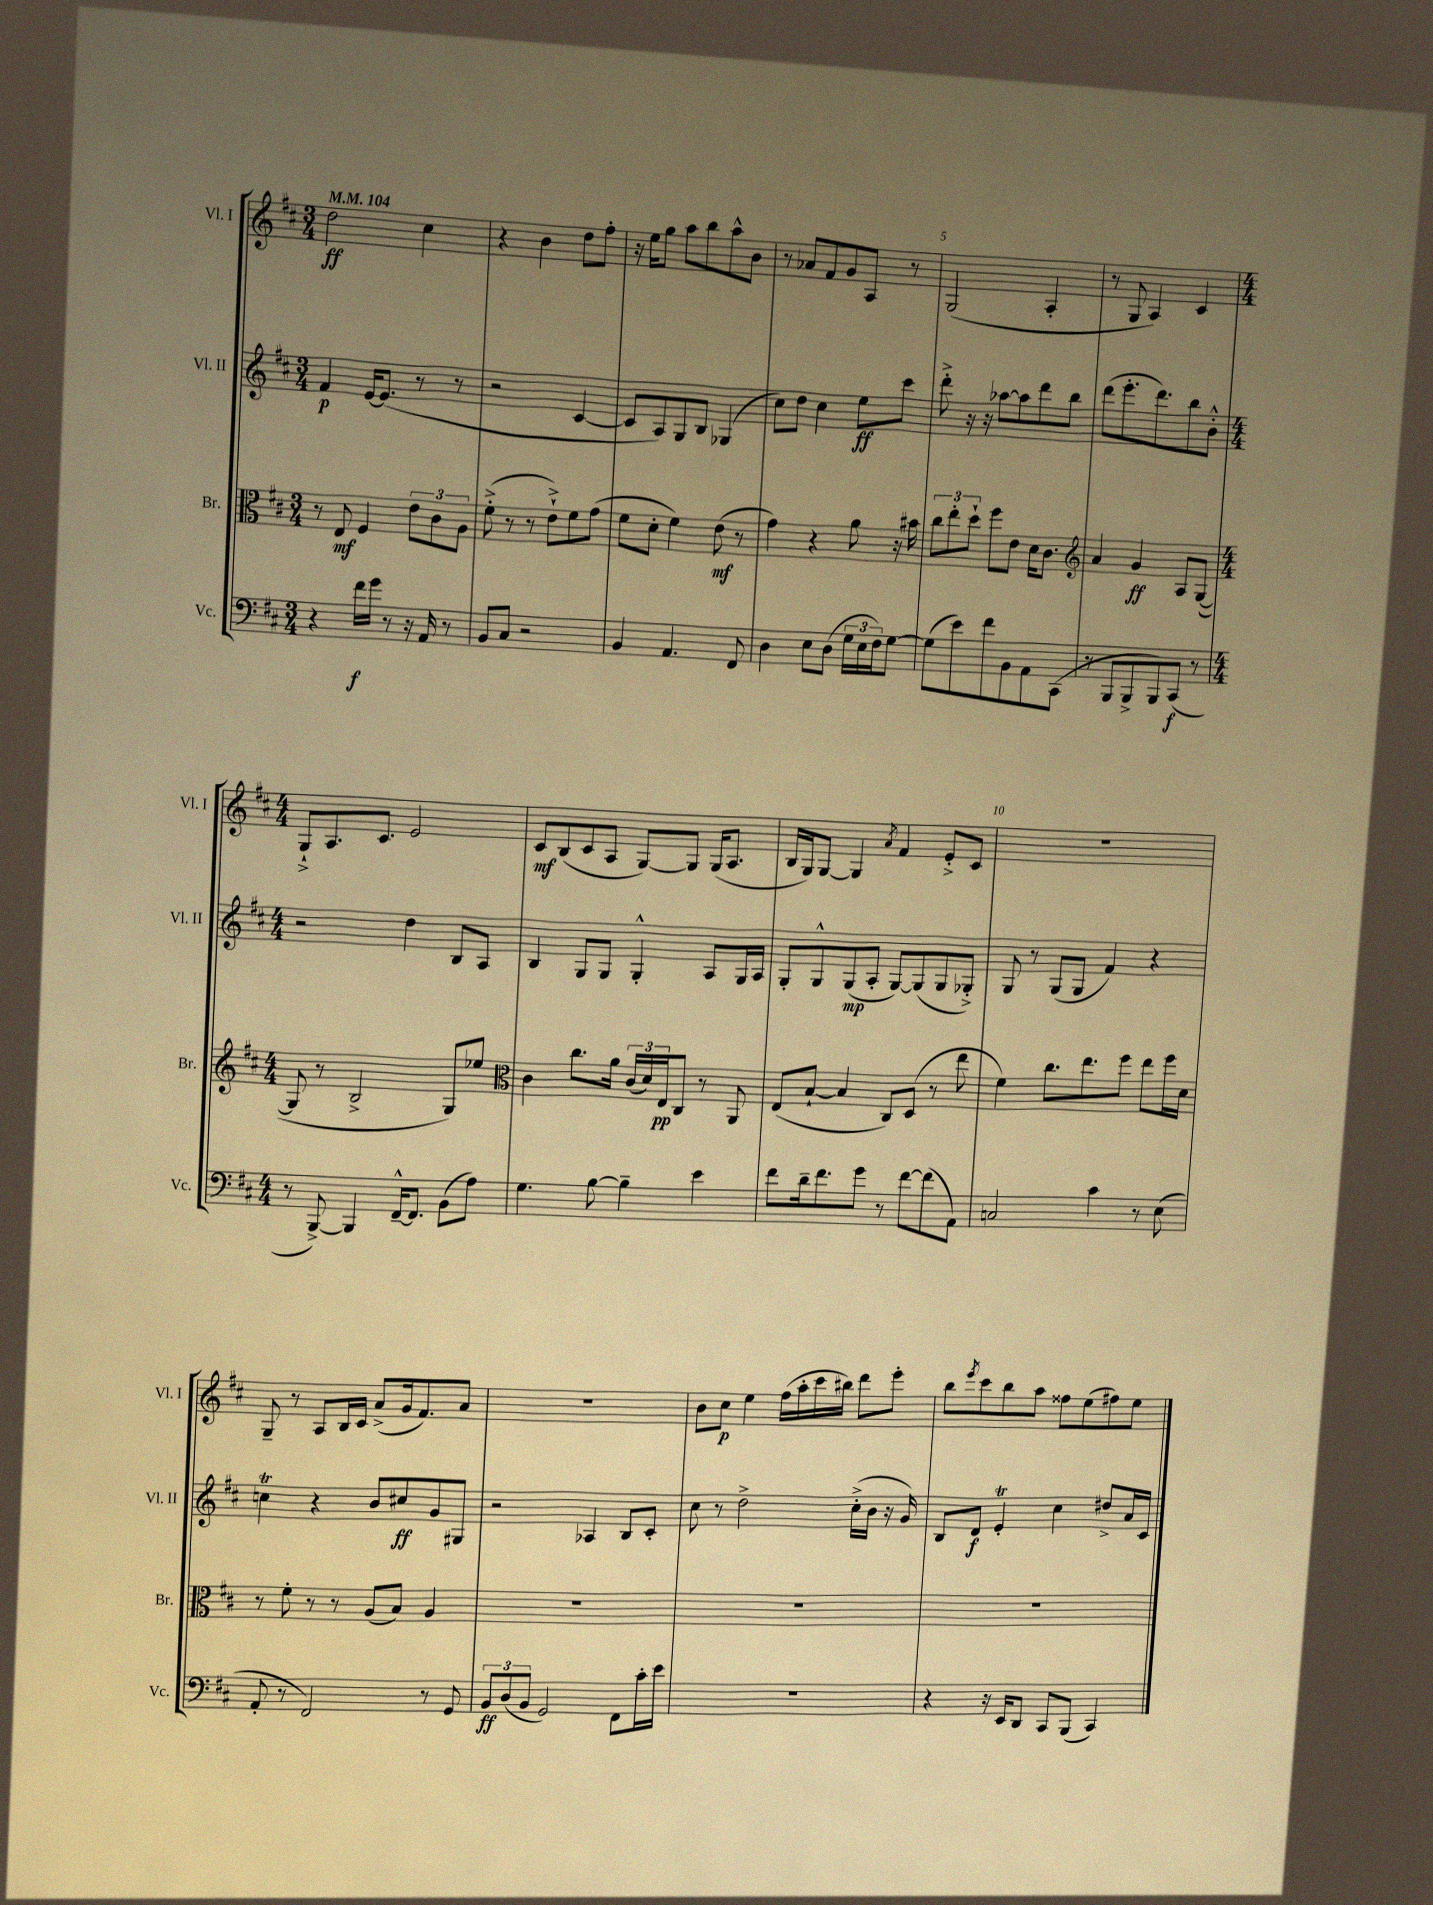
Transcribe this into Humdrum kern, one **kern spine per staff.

**kern	**dynam	**kern	**dynam	**kern	**dynam	**kern	**dynam
*part4	*part4	*part3	*part3	*part2	*part2	*part1	*part1
*staff4	*staff4	*staff3	*staff3	*staff2	*staff2	*staff1	*staff1
*I"Vc.	*	*I"Br.	*	*I"Vl. II	*	*I"Vl. I	*
*I'Vc.	*	*I'Br.	*	*I'Vl. II	*	*I'Vl. I	*
*clefF4	*	*clefC3	*	*clefG2	*	*clefG2	*
*k[f#c#]	*	*k[f#c#]	*	*k[f#c#]	*	*k[f#c#]	*
*M3/4	*	*M3/4	*	*M3/4	*	*M3/4	*
*MM104	*	*MM104	*	*MM104	*	*MM104	*
=1	=1	=1	=1	=1	=1	=1	=1
4r	.	8r	.	4f#/	p	2dd\	ff
.	.	8E/	mf	.	.	.	.
16f#\LL	f	4F#/	.	[16e/KL	.	.	.
16g\JJ	.	.	.	(8.e/J]	.	.	.
8r	.	.	.	.	.	.	.
16r	.	12e\L	.	8r	.	4cc#\	.
16AA/	.	.	.	.	.	.	.
.	.	12c#\	.	.	.	.	.
8r	.	.	.	8r	.	.	.
.	.	12A\J	.	.	.	.	.
=2	=2	=2	=2	=2	=2	=2	=2
8BB/L	.	(8f#'^\	.	2r	.	4r	.
8C#/J	.	8r	.	.	.	.	.
2r	.	8r	.	.	.	4b\	.
.	.	8e`^\L)	.	.	.	.	.
.	.	8f#\	.	[4c#/	.	8dd\L	.
.	.	(8g\J	.	.	.	8ff#'\J	.
=3	=3	=3	=3	=3	=3	=3	=3
4BB/	.	8f#\L	.	8c#/L]	.	16r	.
.	.	.	.	.	.	16ee\KL	.
.	.	8d'\J	.	8A/)	.	8gg\J	.
4.AA/	.	4f#\)	.	8G/	.	8aa\L	.
.	.	.	.	8B/J	.	8bb\	.
.	.	(8e\	mf	(4G-X/	.	8aa^^\	.
8FF#/	.	8r	.	.	.	8b\J	.
=4	=4	=4	=4	=4	=4	=4	=4
4D\	.	4g\)	.	8cc#\L)	.	8r	.
.	.	.	.	8dd\J	.	8a-X/L	.
8E\L	.	4r	.	4cc#\	.	8f#/	.
(8D\J	.	.	.	.	.	8g/	.
24G\LL	.	8a\	.	8ee\L	ff	8A/J	.
24E\	.	.	.	.	.	.	.
24F#\J)	.	.	.	.	.	.	.
[8G\J	.	16r	.	8ccc#\J	.	8r	.
.	.	16b#X\	.	.	.	.	.
=5	=5	=5	=5	=5	=5	=5	=5
(8G\L]	.	12cc#\L	.	8ddd'^\	.	(2G/	.
.	.	12ee'\	.	.	.	.	.
8e\)	.	.	.	16r	.	.	.
.	.	12dd`\J	.	.	.	.	.
.	.	.	.	16r	.	.	.
8f#\	.	8ff#\L	.	[8aa-X\L	.	.	.
8BB\	.	8e\J	.	8aa-\]	.	.	.
8AA\	.	16d\KL	.	8ddd\	.	4A'/	.
.	.	8.c#\J	.	.	.	.	.
(8CC#\J	.	.	.	8bb\J	.	.	.
=6	=6	=6	=6	=6	=6	=6	=6
*	*	*clefG2	*	*	*	*	*
8r	.	4a/	.	(8ddd\L	.	8r	.
8BBB/L	.	.	.	8.eee'\	.	8G/	.
8BBB^/	.	4g/	ff	.	.	4A/)	.
.	.	.	.	8.ddd\)	.	.	.
8BBB/)	.	.	.	.	.	.	.
(8CC#/J	f	8A/L	.	8bb\	.	4c#/	.
8r	.	([8G/J	.	8b'^^\J	.	.	.
!!LO:LB:g=z
=7	=7	=7	=7	=7	=7	=7	=7
*M4/4	*	*M4/4	*	*M4/4	*	*M4/4	*
8r	.	8G/]	.	2r	.	8G`^/L	.
[8BBB^/)	.	8r	.	.	.	8.A/	.
4BBB/]	.	2B^/	.	.	.	.	.
.	.	.	.	.	.	8.c#/J	.
[16FF#~^^/KL	.	.	.	4dd\	.	2e/	.
8.FF#/J]	.	.	.	.	.	.	.
(8BB\L	.	8G/L)	.	8B/L	.	.	.
8A\J)	.	8ee-X/J	.	8A/J	.	.	.
=8	=8	=8	=8	=8	=8	=8	=8
*	*	*clefC3	*	*	*	*	*
4.G\	.	4c#\	.	4B/	.	8c#/L	mf
.	.	.	.	.	.	(8B/	.
.	.	8.cc#\L	.	8G/L	.	8c#/	.
[8B\	.	.	.	8G/J	.	8A/J	.
.	.	16a\Jk	.	.	.	.	.
4B~\]	.	(24c#/LL	.	4G'^^/	.	[8G/L)	.
.	.	24d/)	.	.	.	.	.
.	.	24E/J	pp	.	.	.	.
.	.	8C#/J	.	.	.	8G/J]	.
4e\	.	8r	.	8A/L	.	(16G/KL	.
.	.	.	.	.	.	8.A/J	.
.	.	8AA/	.	16G/L	.	.	.
.	.	.	.	16A/JJ	.	.	.
=9	=9	=9	=9	=9	=9	=9	=9
8f#\L	.	(8E/L	.	8G'/L	.	16B/LL	.
.	.	.	.	.	.	16G/J)	.
16d~\k	.	[8B`/J	.	8G^^/	.	[8G/J	.
8.f#\	.	.	.	.	.	.	.
.	.	4B/]	.	(8G/	mp	4G/]	.
8g\J	.	.	.	8A'/J	.	.	.
.	.	.	.	.	.	8qa/	.
8r	.	8C#/L)	.	[8G/L)	.	4f#/	.
[8f#\L	.	(8D/J	.	(8G/]	.	.	.
(8f#\]	.	8r	.	8G/	.	8e'^/L	.
8AA\J)	.	8ee\	.	8G-X'^/J)	.	8c#/J	.
=10	=10	=10	=10	=10	=10	=10	=10
2Cn/	.	4f#\)	.	8G/	.	1r	.
.	.	.	.	8r	.	.	.
.	.	8.cc#\L	.	(8G/L	.	.	.
.	.	.	.	8G/J	.	.	.
.	.	8.ee\	.	.	.	.	.
4c#\	.	.	.	4f#/)	.	.	.
.	.	8ff#\J	.	.	.	.	.
8r	.	8ee\L	.	4r	.	.	.
(8E\	.	16ff#\L	.	.	.	.	.
.	.	16d\JJ	.	.	.	.	.
!!LO:LB:g=z
=11	=11	=11	=11	=11	=11	=11	=11
8AA'/	.	8r	.	4ccnT\	.	8G~/	.
8r	.	8f#'\	.	.	.	8r	.
2FF#/)	.	8r	.	4r	.	8A/L	.
.	.	8r	.	.	.	16B/L	.
.	.	.	.	.	.	16c#/JJ	.
.	.	(8A/L	.	8b/L	.	(8a^/L	.
.	.	8B/J)	.	8cc#X/	ff	16g/k	.
.	.	.	.	.	.	8.f#/)	.
8r	.	4A/	.	8g/	.	.	.
8GG/	.	.	.	8G#X/J	.	8a/J	.
=12	=12	=12	=12	=12	=12	=12	=12
12BB/L	ff	1r	.	2r	.	1r	.
(12D/	.	.	.	.	.	.	.
12BB/J	.	.	.	.	.	.	.
2GG/)	.	.	.	.	.	.	.
.	.	.	.	4A-X/	.	.	.
8FF#\L	.	.	.	8B/L	.	.	.
16c#'\L	.	.	.	8c#'/J	.	.	.
16e\JJ	.	.	.	.	.	.	.
=13	=13	=13	=13	=13	=13	=13	=13
1r	.	1r	.	8cc#\	.	8b\L	.
.	.	.	.	8r	.	8cc#\J	p
.	.	.	.	2dd^\	.	4ee\	.
.	.	.	.	.	.	(16ff#\LL	.
.	.	.	.	.	.	16aa'\	.
.	.	.	.	.	.	16ccc#\	.
.	.	.	.	.	.	16bb#X\JJ)	.
.	.	.	.	(16cc#'^\LL	.	8ddd\L	.
.	.	.	.	16b\JJ	.	.	.
.	.	.	.	16r	.	8eee'\J	.
.	.	.	.	16g/)	.	.	.
=14	=14	=14	=14	=14	=14	=14	=14
4r	.	1r	.	8B/L	.	8bb\L	.
.	.	.	.	.	.	8qeee/	.
.	.	.	.	8d/J	f	8ccc#\	.
16r	.	.	.	4eT'/	.	8bb\	.
16EE/KL	.	.	.	.	.	.	.
8DD/J	.	.	.	.	.	8aa\J	.
8CC#/L	.	.	.	4cc#\	.	8ff##X\L	.
(8BBB/J	.	.	.	.	.	(8ee\	.
4CC#/)	.	.	.	8dd#X^/L	.	8ff#X\)	.
.	.	.	.	16a/L	.	8ee\J	.
.	.	.	.	16c#/JJ	.	.	.
==	==	==	==	==	==	==	==
*-	*-	*-	*-	*-	*-	*-	*-
